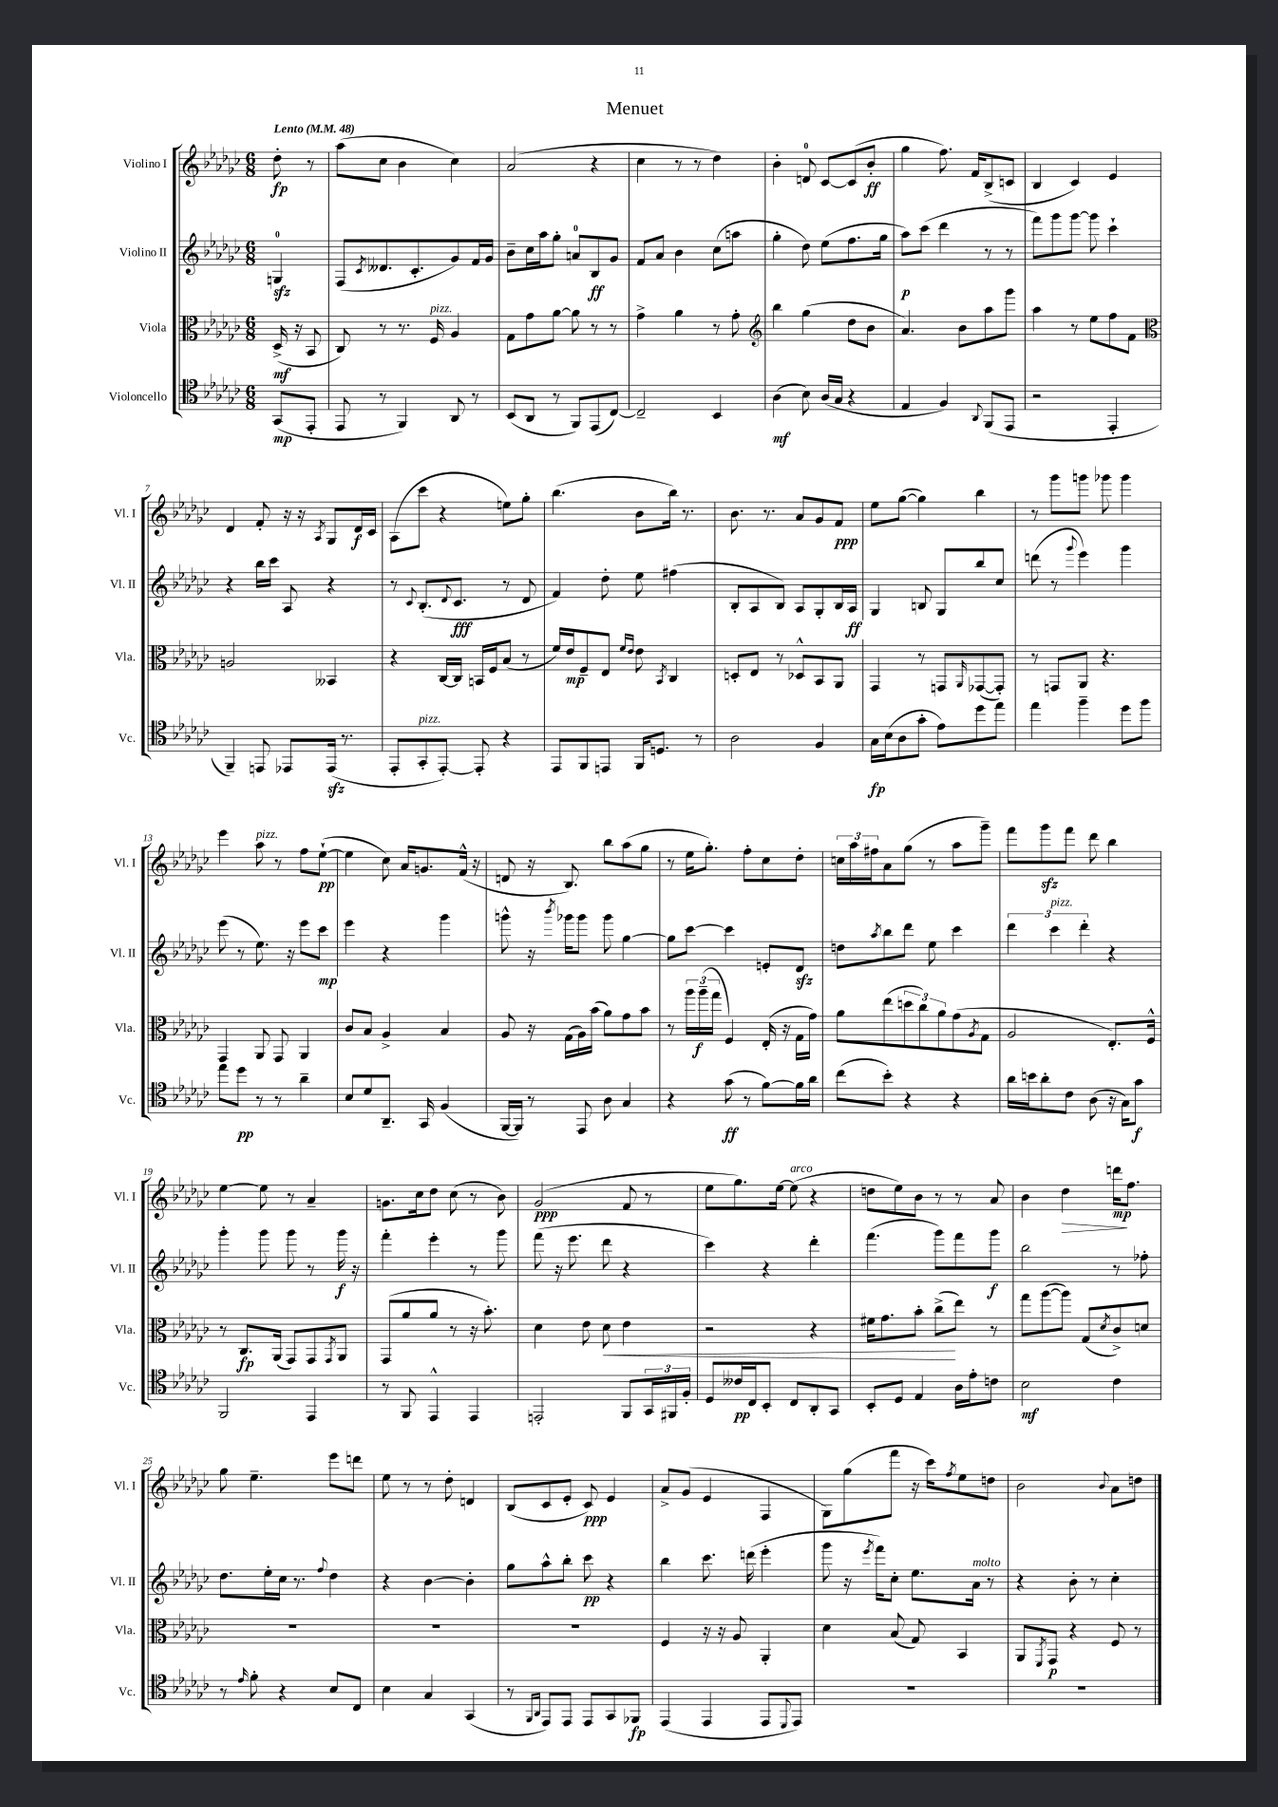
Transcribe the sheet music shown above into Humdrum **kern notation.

**kern	**dynam	**kern	**dynam	**kern	**dynam	**kern	**dynam
*part4	*part4	*part3	*part3	*part2	*part2	*part1	*part1
*staff4	*staff4	*staff3	*staff3	*staff2	*staff2	*staff1	*staff1
*I"Violoncello	*	*I"Viola	*	*I"Violino II	*	*I"Violino I	*
*I'Vc.	*	*I'Vla.	*	*I'Vl. II	*	*I'Vl. I	*
*clefC4	*	*clefC3	*	*clefG2	*	*clefG2	*
*k[b-e-a-d-g-c-]	*	*k[b-e-a-d-g-c-]	*	*k[b-e-a-d-g-c-]	*	*k[b-e-a-d-g-c-]	*
*M6/8	*	*M6/8	*	*M6/8	*	*M6/8	*
*MM48	*	*MM48	*	*MM48	*	*MM48	*
=	=	=	=	=	=	=	=
!	!	!	!	!	!	!LO:TX:a:B:t=Lento	!
(8GG-/L	mp	(16D-^/	mf	4Gnzz/	.	8dd-'\	fp
.	.	16r	.	.	.	.	.
8EE-'/J	.	8BB-/	.	.	.	8r	.
=1	=1	=1	=1	=1	=1	=1	=1
8EE-/	.	8C-/)	.	(8F/L	.	(8aa-\L	.
.	.	.	.	8qc-/	.	.	.
8r	.	8r	.	8.d--X/	.	8cc-\J	.
4FF/)	.	8.r	.	.	.	4b-\	.
.	.	.	.	8.c-'/	.	.	.
!	!	!LO:TX:a:i:t=pizz.	!	!	!	!	!
.	.	16F/	.	.	.	.	.
8AA-/	.	4A-/	.	8g-/)	.	4cc-\)	.
8r	.	.	.	16f/L	.	.	.
.	.	.	.	16g-/JJ	.	.	.
=2	=2	=2	=2	=2	=2	=2	=2
(8BB-/L	.	8G-\L	.	8b-~\L	.	(2a-/	.
8AA-/J	.	8g-\	.	16cc-\L	.	.	.
.	.	.	.	16aa-\J	.	.	.
8r	.	[8a-\J	.	8gg-'\J	.	.	.
8FF/L)	.	8a-\]	.	8an/L	.	.	.
(8EE-/	.	8r	.	8B-/	ff	4r	.
[8C-/J)	.	8r	.	8g-/J	.	.	.
=3	=3	=3	=3	=3	=3	=3	=3
2C-~/]	.	4g-^\	.	8f/L	.	4cc-\	.
.	.	.	.	8a-/J	.	.	.
.	.	4a-\	.	4b-\	.	8r	.
.	.	.	.	.	.	8r	.
4BB-/	.	8r	.	(8cc-\L	.	4dd-\)	.
.	.	8g-'\	.	8aan\J	.	.	.
=4	=4	=4	=4	=4	=4	=4	=4
*	*	*clefG2	*	*	*	*	*
(4A-\	mf	4bb-\	.	4gg-'\	.	4b-'\	.
8B-\)	.	(4gg-\	.	8dd-\)	.	8dn/	.
(16A-/LL	.	.	.	(8ee-\L	.	[8c-/L	.
16G-/JJ	.	.	.	.	.	.	.
4r	.	8dd-\L	.	8.ff\	.	(8c-/]	.
.	.	8b-\J	.	.	.	8b-'/J	ff
.	.	.	.	16gg-\Jk	.	.	.
=5	=5	=5	=5	=5	=5	=5	=5
4E-/	.	4.a-/)	.	8aa-\L)	p	4gg-\	.
.	.	.	.	(8ccc-\J	.	.	.
4F/)	.	.	.	4ddd-\	.	8.ff\)	.
.	.	8b-\L	.	.	.	.	.
.	.	.	.	.	.	16f/KL	.
8qqAA-/	.	.	.	.	.	.	.
(8FF/L	.	8aa-\	.	8r	.	(8B-^/	.
8EE-/J	.	8ggg-\J	.	8r	.	8cn/J	.
=6	=6	=6	=6	=6	=6	=6	=6
2r	.	4aa-\	.	8fff\L)	.	4B-/	.
.	.	.	.	8ggg-\	.	.	.
.	.	8r	.	[8ggg-\J	.	4c-/)	.
.	.	8ee-\L	.	8ggg-\]	.	.	.
4EE-'/	.	8ff\	.	4ccc-`\	.	4e-/	.
.	.	8f\J	.	.	.	.	.
!!LO:LB:g=z
=7	=7	=7	=7	=7	=7	=7	=7
*	*	*clefC3	*	*	*	*	*
4FF~/)	.	2An/	.	4r	.	4d-/	.
8EEn/	.	.	.	16bb-\LL	.	8f'/	.
.	.	.	.	16ccc-\JJ	.	.	.
8EE-X/L	.	.	.	8A-/	.	16r	.
.	.	.	.	.	.	16r	.
.	.	.	.	.	.	8qA-/	.
(16EE-zz/Jk	.	4BB--X/	.	4r	.	8G-/L	.
8.r	.	.	.	.	.	.	.
.	.	.	.	.	.	16d-/L	f
.	.	.	.	.	.	16c-/JJ	.
=8	=8	=8	=8	=8	=8	=8	=8
8EE-'/L	.	4r	.	8r	.	(8A-\L	.
.	.	.	.	8qqc-/	.	.	.
!LO:TX:a:i:t=pizz.	!	!	!	!	!	!	!
8GG-'/	.	.	.	(8.B-'/L	.	8ccc-\J	.
[8EE-'/J)	.	[16C-/LL	.	.	.	4r	.
.	.	.	.	8qqd-/	.	.	.
.	.	16C-/JJ]	.	8.c-/J	fff	.	.
8EE-'/]	.	16BBn/LL	.	.	.	.	.
.	.	16F/J	.	.	.	.	.
4r	.	(8B-/J	.	8r	.	8een\L)	.
.	.	8r	.	8d-/	.	8gg-'\J	.
=9	=9	=9	=9	=9	=9	=9	=9
8EE-/L	.	16f/LL)	.	4f/)	.	(4.bb-\	.
.	.	16e-/J	mp	.	.	.	.
8FF/	.	8F~/	.	.	.	.	.
8EEn/J	.	8E-/J	.	8dd-'\	.	.	.
.	.	16qqf/LL	.	.	.	.	.
.	.	16qqe-/JJ	.	.	.	.	.
16FF/KL	.	8e-\	.	8ee-\	.	8b-\L	.
8.Dn/J	.	.	.	.	.	.	.
.	.	8qBB-/	.	.	.	.	.
.	.	4C-/	.	(4ff#X\	.	16bb-\Jk)	.
.	.	.	.	.	.	8.r	.
8r	.	.	.	.	.	.	.
=10	=10	=10	=10	=10	=10	=10	=10
2A-\	.	8Dn'/L	.	8B-'/L	.	8.b-\	.
.	.	8E-/J	.	8A-/	.	.	.
.	.	.	.	.	.	8.r	.
.	.	8r	.	8B-/J)	.	.	.
.	.	8D-X^^/L	.	8A-/L	.	8a-/L	.
4F/	.	8BB-/	.	8G-'/	.	8g-/	.
.	.	8AA-/J	.	16B-/L	.	8f/J	ppp
.	.	.	.	16A-/JJ	ff	.	.
=11	=11	=11	=11	=11	=11	=11	=11
16G-\LL	fp	4GG-/	.	4G-/	.	8ee-\L	.
(16B-\J	.	.	.	.	.	.	.
8A-\	.	.	.	.	.	([8gg-\J	.
8g-'\J	.	8r	.	8Bn/	.	4gg-\])	.
8e-\L)	.	8GGn/L	.	8G-/L	.	.	.
.	.	16qqAA-/	.	.	.	.	.
8dd-\	.	([8GG-X/	.	8bb-/	.	4bb-\	.
8ee-\J	.	8GG-'/J])	.	8cc-/J	.	.	.
=12	=12	=12	=12	=12	=12	=12	=12
4ee-\	.	8r	.	(8dddn\	.	8r	.
.	.	8GGn/L	.	8r	.	8ggg-\L	.
.	.	.	.	8qqggg-/	.	.	.
4ff~\	.	8AA-/J	.	4eee-\)	.	8gggn\J	.
.	.	4.r	.	.	.	8ggg-X\	.
8dd-\L	.	.	.	4ggg-\	.	4ggg-\	.
8ff\J	.	.	.	.	.	.	.
!!LO:LB:g=z
=13	=13	=13	=13	=13	=13	=13	=13
8ee-\L	.	4GG-/	.	(8eee-\	.	4eee-\	.
8dd-\J	pp	.	.	8r	.	.	.
!	!	!	!	!	!	!LO:TX:a:i:t=pizz.	!
8r	.	8AA-/	.	8.ee-\)	.	8aa-\	.
8r	.	8GG-/	.	.	.	8r	.
.	.	.	.	16r	.	.	.
4a-~\	.	4AA-/	.	8eee-\L	.	8ff\L	.
.	.	.	.	8ccc-\J	mp	([8ee-`\J	pp
=14	=14	=14	=14	=14	=14	=14	=14
8B-/L	.	8c-/L	.	4eee-\	.	4ee-\]	.
8d-/	.	8B-/J	.	.	.	.	.
8.AA-~/J	.	4A-^/	.	4r	.	8cc-\)	.
.	.	.	.	.	.	16a-/KL	.
16GG-/	.	.	.	.	.	8.gn/	.
(4F/	.	4B-/	.	4ggg-\	.	.	.
.	.	.	.	.	.	(16f^^/Jk	.
.	.	.	.	.	.	16r	.
=15	=15	=15	=15	=15	=15	=15	=15
[16FF/LL	.	8A-/	.	8gggn^^\	.	8dn/	.
16FF/JJ])	.	.	.	.	.	.	.
8r	.	16r	.	16r	.	16r	.
.	.	.	.	8qbbb-/	.	.	.
.	.	(16G-\LL	.	16ggg-X\KL	.	8.B-/)	.
8EE-/	.	16A-\)	.	8ggg-\J	.	.	.
.	.	(16b-\JJ	.	.	.	.	.
8A-\	.	8a-\L)	.	8ggg-\	.	8bb-\L	.
4G-/	.	8g-\	.	[4gg-\	.	(8aa-\	.
.	.	8b-\J	.	.	.	8gg-\J	.
=16	=16	=16	=16	=16	=16	=16	=16
4r	.	8r	.	8gg-\L]	.	8r	.
.	.	24aa-\LL	.	[8ccc-\J	.	16ee-\KL	.
.	.	(24aa-~\	f	.	.	.	.
.	.	.	.	.	.	8.gg-'\J)	.
.	.	24gg-\JJ	.	.	.	.	.
(8g-\	ff	4F/)	.	4ccc-\]	.	.	.
8r	.	.	.	.	.	8ff'\L	.
[8f\L)	.	(16E-'/	.	8en'/L	.	8cc-\	.
.	.	16r	.	.	.	.	.
16f\L]	.	16G-\LL	.	8d-zz/J	.	8dd-'\J	.
16a-\JJ	.	16g-\JJ)	.	.	.	.	.
=17	=17	=17	=17	=17	=17	=17	=17
(8cc-\L	.	8a-\L	.	8ddn\L	.	24ccn\LL	.
.	.	.	.	.	.	24aa-\	.
.	.	.	.	.	.	24ff#X\J	.
.	.	.	.	8qaa-/	.	.	.
8b-'\J)	.	(8ee-\	.	8bb-\	.	8a-\	.
4r	.	12ddn\	.	8ddd-\J	.	(8gg-\J	.
.	.	12cc-\)	.	.	.	.	.
.	.	.	.	8ee-\	.	8r	.
.	.	12a-\	.	.	.	.	.
4r	.	(8g-\	.	4ccc-\	.	8aa-\L	.
.	.	8qA-/	.	.	.	.	.
.	.	8G-\J	.	.	.	8ggg-~\J)	.
=18	=18	=18	=18	=18	=18	=18	=18
16a-\LL	.	2A-/	.	6ddd-\	.	8fff\L	.
16bn\J	.	.	.	.	.	.	.
8a-'\	.	.	.	.	.	8ggg-zz\	.
!	!	!	!	!LO:TX:a:i:t=pizz.	!	!	!
.	.	.	.	6ccc-\	.	.	.
8c-\J	.	.	.	.	.	8fff\J	.
.	.	.	.	6ddd-'\	.	.	.
(8A-\	.	.	.	.	.	8ddd-\	.
16r	.	8.E-'/L)	.	4r	.	4bb-\	.
16G-\KL)	.	.	.	.	.	.	.
8g-\J	f	.	.	.	.	.	.
.	.	16F^^/Jk	.	.	.	.	.
!!LO:LB:g=z
=19	=19	=19	=19	=19	=19	=19	=19
2FF/	.	8r	.	4ggg-'\	.	[4ee-\	.
.	.	8.C-/L	fp	.	.	.	.
.	.	.	.	8ggg-\	.	8ee-\]	.
.	.	(16AA-/Jk	.	.	.	.	.
.	.	8GG-/L)	.	8ggg-\	.	8r	.
4EE-/	.	8GG-/	.	8r	.	4a-~/	.
.	.	8qGG-/	.	.	.	.	.
.	.	8AA-/J	.	16ggg-\	f	.	.
.	.	.	.	16r	.	.	.
=20	=20	=20	=20	=20	=20	=20	=20
8r	.	(8GG-/L	.	4fff'\	.	8.gn\L	.
8FF/	.	8a-/	.	.	.	.	.
.	.	.	.	.	.	16cc-\k	.
4EE-^^/	.	8a-/J	.	4eee-'\	.	8dd-\J	.
.	.	8r	.	.	.	(8cc-\	.
4EE-/	.	16r	.	8r	.	8r	.
.	.	8.b-'\)	.	.	.	.	.
.	.	.	.	8ggg-\	.	8b-\)	.
=21	=21	=21	=21	=21	=21	=21	=21
2EEn'/	.	4d-\	.	(8fff\	.	(2g-/	ppp
.	.	.	.	16r	.	.	.
.	.	.	.	8.eee-\	.	.	.
.	.	8e-\	.	.	.	.	.
!	!	!	!LO:HP:b	!	!	!	!
.	.	8d-\	<	8ddd-\	.	.	.
8FF/L	.	4e-\	.	4r	.	8f/	.
24GG-/L	.	.	.	.	.	8r	.
24FF#X/	.	.	.	.	.	.	.
24F'/JJ	.	.	.	.	.	.	.
=22	=22	=22	=22	=22	=22	=22	=22
8D-/L	.	2r	.	4ccc-\)	.	8ee-\L	.
16c--X/L	pp	.	.	.	.	8.gg-\)	.
16C-/J	.	.	.	.	.	.	.
8BB-'/J	.	.	.	4r	.	.	.
.	.	.	.	.	.	[16ee-\Jk	.
!	!	!	!	!	!	!LO:TX:a:i:t=arco	!
8C-/L	.	.	.	.	.	(8ee-\]	.
8AA-'/	.	4r	.	4ddd-'\	.	4r	.
8GG-/J	.	.	.	.	.	.	.
=23	=23	=23	=23	=23	=23	=23	=23
8BB-'/L	.	16f#X\KL	.	(4.fff\	.	8ddn\L	.
.	.	8.g-\	.	.	.	.	.
8D-/J	.	.	.	.	.	8ee-\)	.
4E-/	.	8b-'\J	.	.	.	8b-\J	.
.	.	(8cc-^\L	.	8ggg-\L)	.	8r	.
16A-\LL	.	8ee-\J)	[	8fff\	.	8r	.
16e-'\J	.	.	.	.	.	.	.
8cn\J	.	8r	.	8ggg-\J	f	8a-/	.
=24	=24	=24	=24	=24	=24	=24	=24
2B-\	mf	8gg-\L	.	2bb-\	.	4b-\	.
.	.	([8aa-\	.	.	.	.	.
!	!	!	!	!	!	!	!LO:HP:b
.	.	8aa-\J])	.	.	.	4dd-\	>
.	.	(8G-/L	.	.	.	.	.
.	.	8qd-/	.	.	.	.	.
4c-\	.	8c-^/)	.	8r	.	16dddn\KL	mp
.	.	.	.	.	.	8.ff\J	]
.	.	8dn/J	.	8ff-X'\	.	.	.
!!LO:LB:g=z
=25	=25	=25	=25	=25	=25	=25	=25
8r	.	2.r	.	8.dd-\L	.	8gg-\	.
16qqe-/	.	.	.	.	.	.	.
8f'\	.	.	.	.	.	4.ee-~\	.
.	.	.	.	16ee-'\L	.	.	.
4r	.	.	.	16cc-\JJ	.	.	.
.	.	.	.	8.r	.	.	.
.	.	.	.	8qqff/	.	.	.
8B-/L	.	.	.	4dd-\	.	8eee-\L	.
8C-/J	.	.	.	.	.	8dddn\J	.
=26	=26	=26	=26	=26	=26	=26	=26
4B-\	.	2.r	.	4r	.	8ee-\	.
.	.	.	.	.	.	8r	.
4G-/	.	.	.	[4b-\	.	8r	.
.	.	.	.	.	.	8dd-'\	.
(4GG-/	.	.	.	4b-'\]	.	4dn/	.
=27	=27	=27	=27	=27	=27	=27	=27
8r	.	2.r	.	8gg-\L	.	(8B-/L	.
16qqFF/LL	.	.	.	.	.	.	.
16qqAA-/JJ	.	.	.	.	.	.	.
8EE-/L)	.	.	.	8aa-^^\	.	8c-/	.
8EE-/J	.	.	.	8bb-'\J	.	8e-'/J	.
8EE-/L	.	.	.	8ccc-\	pp	8c-/)	ppp
8GG-/	.	.	.	4r	.	4e-/	.
8FF-X/J	fp	.	.	.	.	.	.
=28	=28	=28	=28	=28	=28	=28	=28
(4EE-/	.	4F/	.	4bb-\	.	8a-^/L	.
.	.	.	.	.	.	(8g-/J	.
4EE-/	.	16r	.	8.ccc-\	.	4e-/	.
.	.	16r	.	.	.	.	.
.	.	8A-/	.	.	.	.	.
.	.	.	.	(16dddn\	.	.	.
8EE-/L	.	4AA-'/	.	4eee-'\	.	4F/	.
8qqDD-/	.	.	.	.	.	.	.
8EE-/J)	.	.	.	.	.	.	.
=29	=29	=29	=29	=29	=29	=29	=29
2.r	.	4d-\	.	8ggg-\	.	8G-\L)	.
.	.	.	.	16r	.	(8gg-\	.
.	.	.	.	8qeee-/	.	.	.
.	.	.	.	16fff\KL)	.	.	.
.	.	(8B-/	.	8cc-'\J	.	8fff\J	.
.	.	8G-/)	.	8.ee-\L	.	16r	.
.	.	.	.	.	.	16ccc-\KL)	.
.	.	.	.	.	.	8qff/	.
.	.	4BB-/	.	.	.	8ee-\	.
!	!	!	!	!LO:TX:a:i:t=molto	!	!	!
.	.	.	.	16a-\Jk	.	.	.
.	.	.	.	8r	.	8ddn\J	.
=30	=30	=30	=30	=30	=30	=30	=30
2.r	.	8AA-/L	.	4r	.	2b-\	.
.	.	8qFF/	.	.	.	.	.
.	.	8GG-/J	p	.	.	.	.
.	.	4r	.	8b-'\	.	.	.
.	.	.	.	8r	.	.	.
.	.	.	.	.	.	8qqb-/	.
.	.	8F/	.	4cc-'\	.	8a-\L	.
.	.	8r	.	.	.	8ddn\J	.
==	==	==	==	==	==	==	==
*-	*-	*-	*-	*-	*-	*-	*-
